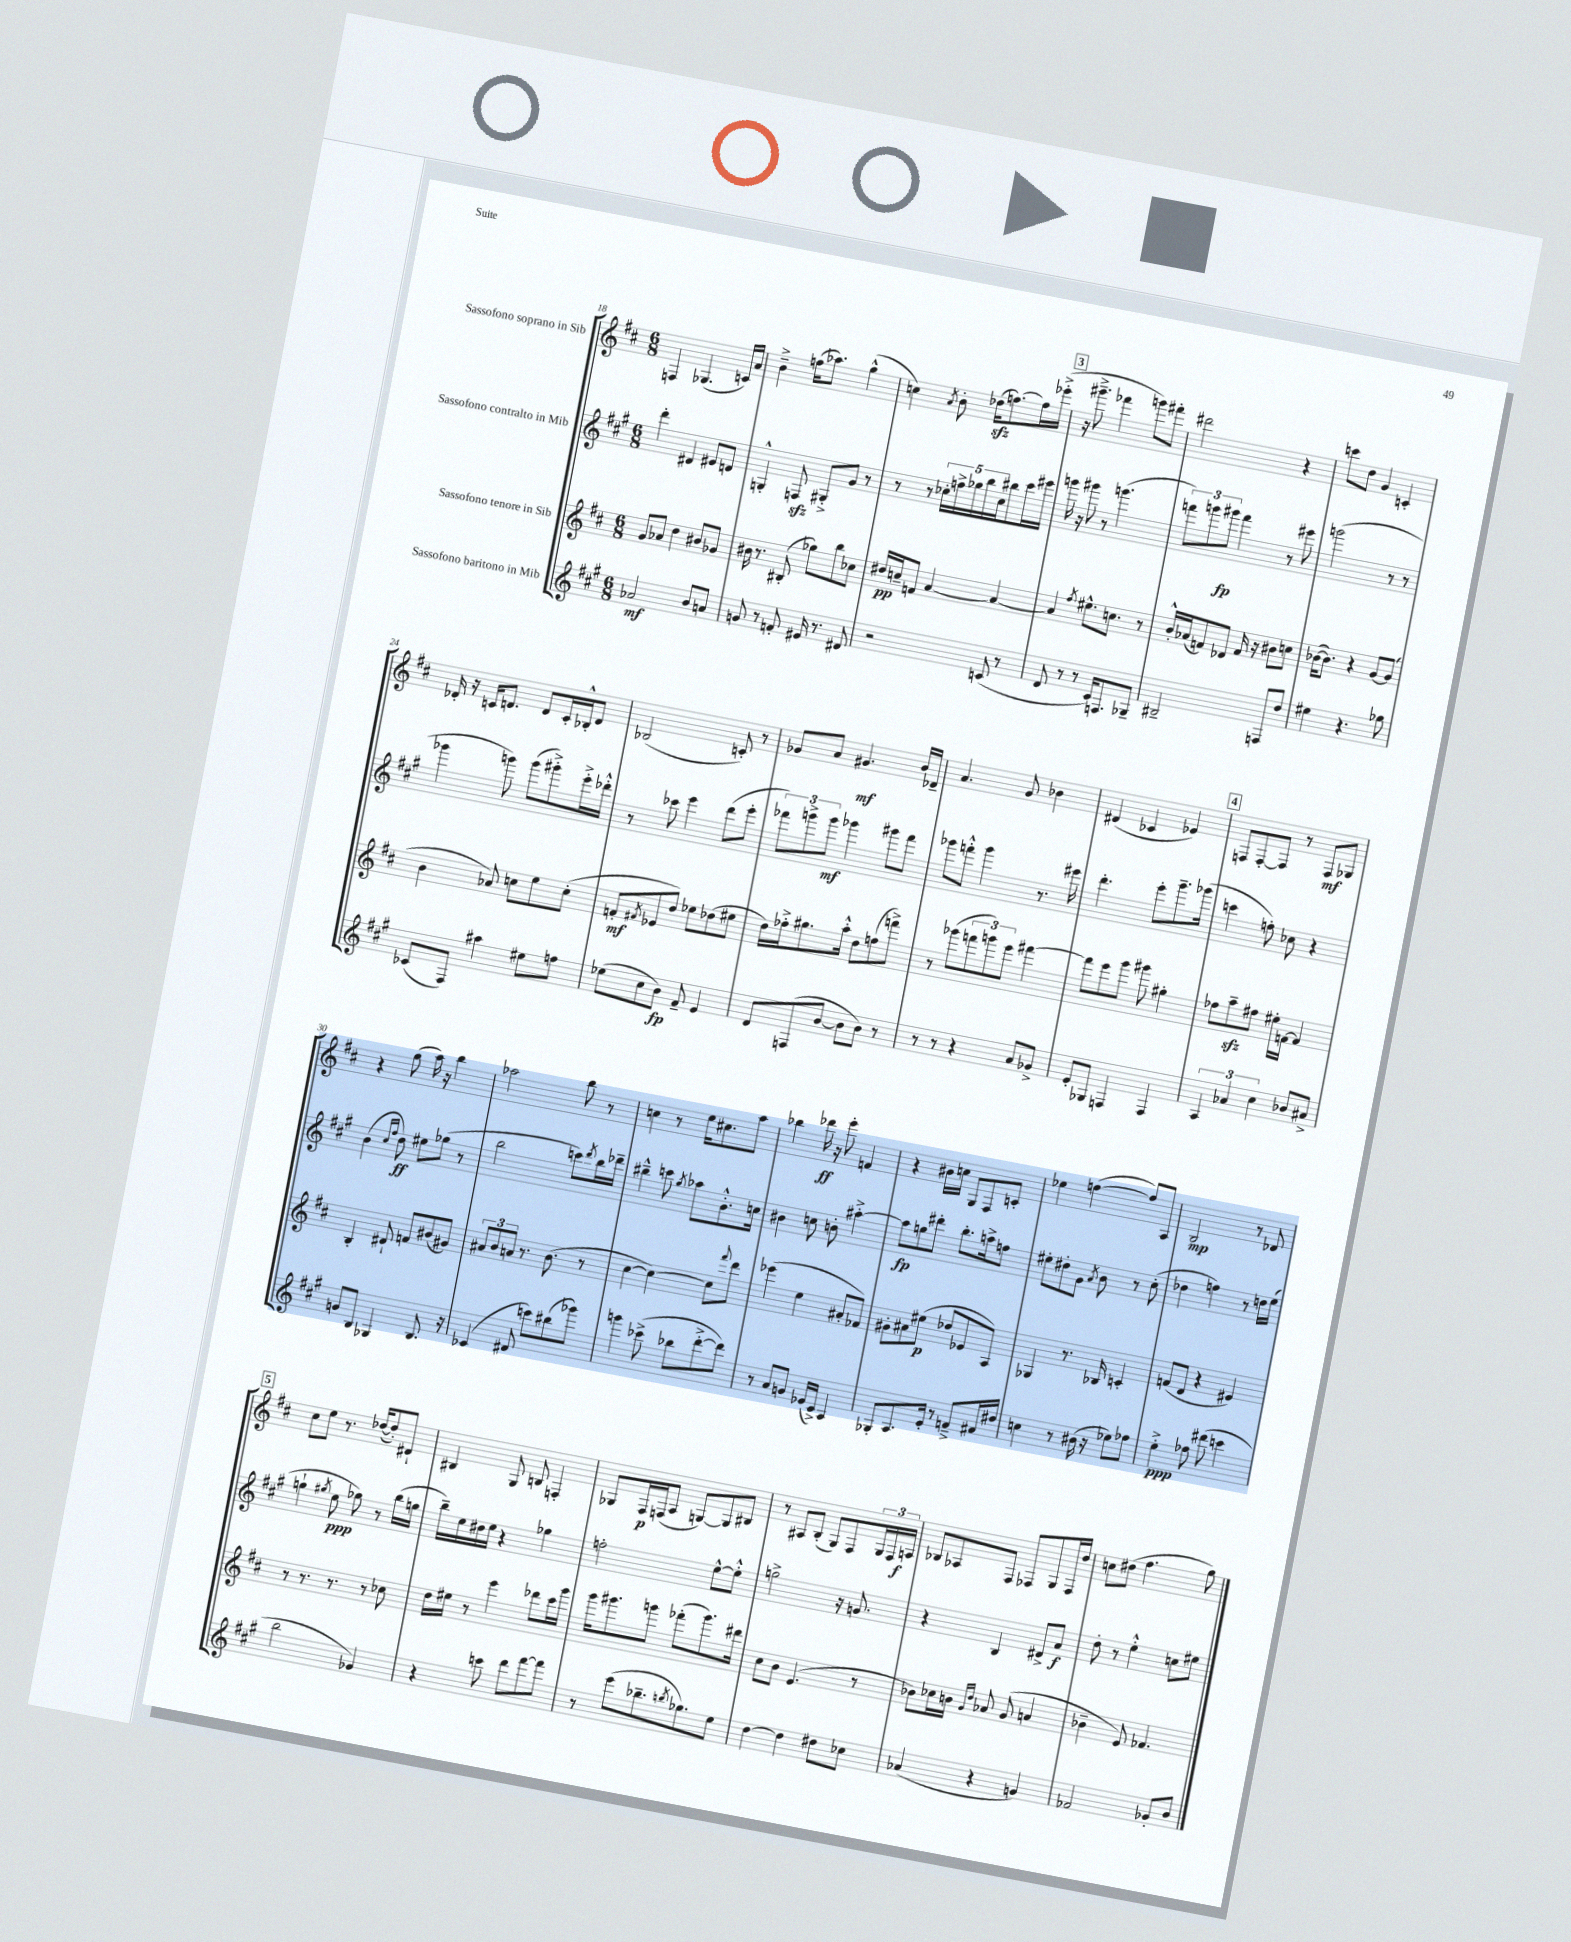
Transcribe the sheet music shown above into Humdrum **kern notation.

**kern	**dynam	**kern	**dynam	**kern	**dynam	**kern	**dynam
*part4	*part4	*part3	*part3	*part2	*part2	*part1	*part1
*staff4	*staff4	*staff3	*staff3	*staff2	*staff2	*staff1	*staff1
*I"Sassofono baritono in Mib	*	*I"Sassofono tenore in Sib	*	*I"Sassofono contralto in Mib	*	*I"Sassofono soprano in Sib	*
*clefG2	*	*clefG2	*	*clefG2	*	*clefG2	*
*k[f#c#g#]	*	*k[f#c#]	*	*k[f#c#g#]	*	*k[f#c#]	*
*M6/8	*	*M6/8	*	*M6/8	*	*M6/8	*
=18	=18	=18	=18	=18	=18	=18	=18
2a-X/	mf	8g/L	.	4ddd'\	.	4Fn/	.
.	.	8a-X/J	.	.	.	.	.
.	.	4dd\	.	4d#X/	.	(4.G-X/	.
8b/L	.	8b#X/L	.	8e#X/L	.	.	.
8an/J	.	8g-X/J	.	8dn/J	.	16cn/LL)	.
.	.	.	.	.	.	16a/JJ	.
=19	=19	=19	=19	=19	=19	=19	=19
8gn/	.	16b#X\	.	4Gn'^^/	.	4b~^\	.
.	.	8.r	.	.	.	.	.
8r	.	.	.	.	.	.	.
8fn'/	.	(8B#X'/	.	8Fnzz/	.	(16ffn\KL	.
.	.	.	.	.	.	8.aa-X\J)	.
16e#X/	.	8gg-X\L)	.	8G#X'^/L	.	.	.
8.r	.	.	.	.	.	.	.
.	.	8bb\	.	8g#/J	.	(4gg^^\	.
8d#X/	.	8cc-X\J	.	8r	.	.	.
=20	=20	=20	=20	=20	=20	=20	=20
2r	.	16dd#X/LL	pp	8r	.	4ccn\)	.
.	.	16ccn~/J	.	.	.	.	.
.	.	8fn/J	.	8r	.	.	.
.	.	.	.	.	.	8qa/	.
.	.	[4a/	.	20cc-X'\LL	.	8b'\	.
.	.	.	.	20ffn^\	.	.	.
.	.	.	.	20gg-X\	.	.	.
.	.	.	.	.	.	(16dd-Xzz\KL	.
.	.	.	.	20bb\	.	.	.
.	.	.	.	.	.	[8.ffn\)	.
.	.	.	.	20cc-\J	.	.	.
(8cn/	.	4a/_	.	8bb#X\	.	.	.
8r	.	.	.	16ccc#\L	.	16ff\L]	.
.	.	.	.	16eee#X\JJ	.	(16eee-X'^\JJ	.
!!LO:REH:place=s1:t=3
=21	=21	=21	=21	=21	=21	=21	=21
8d/	.	4a/]	.	16gggn\	.	16r	.
.	.	.	.	16r	.	8.ggg#X~^\	.
8r	.	.	.	8ggg#X\	.	.	.
.	.	8qff#/	.	.	.	.	.
8r	.	8.ee#X^^\L	.	8r	.	4fff-X\	.
16c#/KL)	.	.	.	(4.gggn\	.	.	.
8.Fn/	.	8.ccn\J	.	.	.	.	.
.	.	.	.	.	.	8gggn\L)	.
8G-X~/J	.	8r	.	.	.	8fff#X'\J	.
=22	=22	=22	=22	=22	=22	=22	=22
2B#X~/	.	16b'^^/LL	.	12fffn\L)	.	2ddd#X\	.
.	.	(16a-X/J	.	.	.	.	.
.	.	.	.	12gggn\	.	.	.
.	.	8fn/)	.	.	.	.	.
.	.	.	.	12ggg#X\J	fp	.	.
.	.	8d-X/J	.	4fff\	.	.	.
.	.	16f/	.	.	.	.	.
.	.	16r	.	.	.	.	.
8Fn/L	.	8b#X\L	.	8r	.	4r	.
8dd/J	.	8ccn\J	.	8eee#X\	.	.	.
=23	=23	=23	=23	=23	=23	=23	=23
4ee#X\	.	([16b-X\KL	.	(2gggn\	.	8cccn\L	.
.	.	8.b-\J])	.	.	.	.	.
.	.	.	.	.	.	8dd\J	.
4.r	.	4r	.	.	.	4g/	.
.	.	[8g/L	.	8r	.	4cn'/	.
8gg-X\	.	(8g/J]	.	8r	.	.	.
!!LO:LB:g=z
=24	=24	=24	=24	=24	=24	=24	=24
(8c-X/L	.	4b\	.	4ggg-X\	.	16d-X'/	.
.	.	.	.	.	.	16r	.
8F#/J)	.	.	.	.	.	16cn/KL	.
.	.	.	.	.	.	8.dn/J	.
4aa#X\	.	8a-X/)	.	8gggn\)	.	.	.
.	.	8ccn\L	.	(8ggg\L	.	8d/L	.
8ee#X\L	.	8ee\	.	8ggg#X'^\)	.	16c'/L	.
.	.	.	.	.	.	16B-X'^^/J	.
8ffn\J	.	(8cc'\J	.	16eee'^\L	.	8d/J	.
.	.	.	.	16ddd-X'^^\JJ	.	.	.
=25	=25	=25	=25	=25	=25	=25	=25
(8ee-X\L	.	8fn'/L	mf	8r	.	(2B-X/	.
.	.	8qf#X/	.	.	.	.	.
8cc#\	.	8e-X/	.	8ccc-X\	.	.	.
8b\J)	fp	8dd/J)	.	4eee\	.	.	.
8f#~/	.	8ee-X\L	.	.	.	.	.
4e/	.	(8dd-X\	.	(8ddd\L	.	8cn'/)	.
.	.	8ee#X\J	.	8eee'\J	.	8r	.
=26	=26	=26	=26	=26	=26	=26	=26
8d/L	.	16dd\LL)	.	12fff-X\L)	.	8g-X/L	.
.	.	16ff-X'^\J	.	.	.	.	.
.	.	.	.	12gggn^\	.	.	.
(8Fn/	.	8.gg#X\	.	.	.	8a/J	.
.	.	.	.	12ggg\J	mf	.	.
[8b/J	.	.	.	4ggg-X\	.	4.g#X/	mf
.	.	16aa'^^\Jk	.	.	.	.	.
8b\L]	.	8dd\L	.	.	.	.	.
8b\J)	.	(8ffn\	.	8ggg#X\L	.	.	.
8r	.	8fffn^\J)	.	8fff-\J	.	16b/LL	.
.	.	.	.	.	.	16d-X~/JJ	.
=27	=27	=27	=27	=27	=27	=27	=27
8r	.	8r	.	8ggg-X\L	.	4.a/	.
8r	.	(8ggg-X\L	.	8fffn'^^\J	.	.	.
4r	.	12fffn\	.	4ggg-\	.	.	.
.	.	12gggn\)	.	.	.	.	.
.	.	.	.	.	.	8g/	.
.	.	12eee\J	.	.	.	.	.
8a/L	.	[4fff#X\	.	8.r	.	4b-X\	.
8g-X^/J	.	.	.	.	.	.	.
.	.	.	.	16eee#X\	.	.	.
=28	=28	=28	=28	=28	=28	=28	=28
8e'/L	.	8fff#\L]	.	4.ddd'\	.	(4d#X/	.
8G-X/J	.	8eee\	.	.	.	.	.
4Fn/	.	8ggg\J	.	.	.	4c-X/	.
.	.	8ggg#X\	.	8eee'\L	.	.	.
4F/	.	4gg#X'\	.	8.ggg#~\	.	4e-X/)	.
.	.	.	.	(16ggg-X\Jk	.	.	.
!!LO:REH:place=s1:t=4
=29	=29	=29	=29	=29	=29	=29	=29
6A/	.	8ff-X\L	.	4cccn\	.	8Fn/L	.
.	.	8aazz~\	.	.	.	[8F'/	.
6a-X/	.	.	.	.	.	.	.
.	.	8ff#X\J	.	8ffn'\)	.	8F/J]	.
6cc#\	.	.	.	.	.	.	.
.	.	16ee#X'\LL	.	8cc-X\	.	8r	.
.	.	[16fn\JJ	.	.	.	.	.
8b-X/L	.	4f/]	.	4r	.	8F/L	mf
8a#X^/J	.	.	.	.	.	8G-X/J	.
!!LO:LB:g=z
=30	=30	=30	=30	=30	=30	=30	=30
8gn/L	.	4B'/	.	(4b\	.	4r	.
8B/J	.	.	.	.	.	.	.
.	.	.	.	16qqcc#/LL	.	.	.
.	.	.	.	16qqff#/JJ	.	.	.
4G-X/	.	8d#X`/	.	8dd\)	ff	(8gg\	.
.	.	8fn/L	.	8ee#X\L	.	16aa\)	.
.	.	.	.	.	.	16r	.
8.B/	.	(8b#X/	.	(8gg-X\J	.	4bb\	.
.	.	8g#X/J)	.	8r	.	.	.
16r	.	.	.	.	.	.	.
=31	=31	=31	=31	=31	=31	=31	=31
(4c-X/	.	12a#X/L	.	2bb\	.	2aa-X\	.
.	.	12b/	.	.	.	.	.
.	.	12an/J	.	.	.	.	.
8d#X/	.	8.r	.	.	.	.	.
8cccn\L)	.	.	.	.	.	.	.
.	.	(8.b\	.	.	.	.	.
(8bb#X\	.	.	.	8cccn\L)	.	8bb\	.
.	.	.	.	8qddd/	.	.	.
8ggg-X\J)	.	8r	.	16bb\L	.	8r	.
.	.	.	.	16ddd-X~\JJ	.	.	.
=32	=32	=32	=32	=32	=32	=32	=32
4gggn\	.	[4cc#\	.	4bb#X~^^\	.	4ccn\	.
(8ccc-X^\	.	4cc#\_)	.	8cccn\	.	8r	.
.	.	.	.	8qgg#/	.	.	.
8bb-X\L	.	.	.	8aa-X\L	.	16ee\KL	.
.	.	.	.	.	.	8.cc#X\	.
[8ddd'^\	.	8cc#\L]	.	8.b'^^\	.	.	.
.	.	8qqfff#/	.	.	.	.	.
8ddd\J])	.	8ddd\J	.	.	.	8aa\J	.
.	.	.	.	16ccn\Jk	.	.	.
=33	=33	=33	=33	=33	=33	=33	=33
8r	.	(4eee-X\	.	4b#X\	.	4bb-X\	.
8a/L	.	.	.	.	.	.	.
8gn/J	.	4ee\	.	8ccn\	.	16ddd-X\	ff
.	.	.	.	.	.	16r	.
(16e-X/LL	.	.	.	8bn'\	.	8eee'\	.
16c#^/JJ)	.	.	.	.	.	.	.
4A/	.	8a#X'/L	.	[4aa#X'^\	.	4fn/	.
.	.	8f-X/J)	.	.	.	.	.
=34	=34	=34	=34	=34	=34	=34	=34
8G-X'/L	.	8g#X'\L	.	8aa#\L]	fp	4r	.
8.A/	.	8a#X\	.	8ggn\	.	.	.
.	.	(8ee#X\J	p	8ddd#X'\J	.	16b#X\LL	.
16e'/Jk	.	.	.	.	.	16ccn\JJ	.
8r	.	8dd-X/L	.	8.bb'\L	.	8G/L	.
8fn~^/L	.	8e-X/	.	.	.	8F#/	.
.	.	.	.	16aan^\k	.	.	.
16f#X/L	.	8A/J)	.	8ffn\J	.	8cn'/J	.
16dd#X/JJ	.	.	.	.	.	.	.
=35	=35	=35	=35	=35	=35	=35	=35
4ccn\	.	4G-X/	.	8ee#X'\L	.	4ee-X\	.
.	.	.	.	8dd#X'\	.	.	.
8r	.	8.r	.	8g#\J	.	([4ffn\	.
.	.	.	.	8qa/	.	.	.
(16b#X\	.	.	.	8b\	.	.	.
16r	.	16B-X/	.	.	.	.	.
8ee-X\L)	.	4cn'/	.	8r	.	8ff/L])	.
8ff-X\J	.	.	.	(8cc#'\	.	8A/J	.
=36	=36	=36	=36	=36	=36	=36	=36
4ee'^\	ppp	(8fn/L	.	4dd-X\	.	2B/	mp
.	.	8d/J	.	.	.	.	.
8ff-X\	.	4r	.	4ffn\)	.	.	.
(8ddd#X\	.	.	.	.	.	.	.
4cccn\	.	4e#X/)	.	8r	.	8r	.
.	.	.	.	16ddn\LL	.	8d-X/	.
.	.	.	.	(16ee\JJ	.	.	.
!!LO:LB:g=z
!!LO:REH:place=s1:t=5
=37	=37	=37	=37	=37	=37	=37	=37
2bb\	.	8r	.	4ggn`\	.	8cc#\L	.
.	.	8.r	.	.	.	8ee\J	.
.	.	.	.	8qgg#X/	.	.	.
.	.	.	.	8ee\	ppp	8.r	.
.	.	8.r	.	.	.	.	.
.	.	.	.	8gg-X\)	.	.	.
.	.	.	.	.	.	([16dd-X/KL	.
4g-X/)	.	8r	.	8r	.	8dd-'/])	.
.	.	8cc-X\	.	(16bb\LL	.	8d#X`/J	.
.	.	.	.	16ggn\JJ	.	.	.
=38	=38	=38	=38	=38	=38	=38	=38
4r	.	16dd\LL	.	16bb~\LL)	.	4B#X/	.
.	.	16ee#X\JJ	.	16ee\	.	.	.
.	.	8r	.	16dd#X\	.	.	.
.	.	.	.	16ee\JJ	.	.	.
8cccn\	.	4eee\	.	4r	.	8G/	.
8ddd\L	.	.	.	.	.	8Bn/	.
[8fff#\	.	8ddd-X\L	.	4gg-X\	.	4Fn'/	.
8fff#\J]	.	16ccc#\L	.	.	.	.	.
.	.	16ggg\JJ	.	.	.	.	.
=39	=39	=39	=39	=39	=39	=39	=39
8r	.	16ggg\KL	.	2ffn'\	.	8G-X/L	.
.	.	8.ggg#X\	.	.	.	.	.
(8eee\L	.	.	.	.	.	16F#/L	p
.	.	.	.	.	.	(16Fn/J	.
8.bb-X~\	.	8gggn\J	.	.	.	8A/J	.
.	.	(8fff-X'\L	.	.	.	[8Gn/L)	.
8qbbn/	.	.	.	.	.	.	.
8.gg-X\)	.	.	.	.	.	.	.
.	.	8.ggg\)	.	[8ee^^\L	.	8G/]	.
8ee\J	.	.	.	8ee'^^\J]	.	8B#X/J	.
.	.	16ddd#X\Jk	.	.	.	.	.
=40	=40	=40	=40	=40	=40	=40	=40
[4dd\	.	8cc#\L	.	2ggn^\	.	8r	.
.	.	8b\J	.	.	.	8A#X/L	.
4dd\]	.	(4.e/	.	.	.	(8B'/J	.
.	.	.	.	.	.	8G/L)	.
8dd#X\L	.	.	.	16r	.	8F#/	.
.	.	.	.	8.gn/	.	.	.
8cc-X\J	.	8r	.	.	.	24G/L	.
.	.	.	.	.	.	24F#/	.
.	.	.	.	.	.	24An/JJ	f
=41	=41	=41	=41	=41	=41	=41	=41
(4a-X/	.	8b-X\L)	.	4r	.	8B-X/L	.
.	.	16cc-X\L	.	.	.	8A-X/	.
.	.	16bn\JJ	.	.	.	.	.
.	.	16qqg/LL	.	.	.	.	.
.	.	16qqdd/JJ	.	.	.	.	.
4r	.	8a-X/	.	4B/	.	8F#/J	.
.	.	(8g/	.	.	.	8F-X/L	.
4gn/)	.	4an/	.	8d#X^/L	.	8G/	.
.	.	.	.	8a/J	f	16F-/L	.
.	.	.	.	.	.	16dd/JJ	.
=42	=42	=42	=42	=42	=42	=42	=42
2f-X/	.	4b-X~\	.	8dd'\	.	8ccn\L	.
.	.	.	.	8r	.	(8dd#X\J	.
.	.	8e/)	.	4ee'^^\	.	4.ff#\	.
.	.	4.f-X/	.	.	.	.	.
8g-X'/L	.	.	.	8ccn\L	.	.	.
8b/J	.	.	.	8ee#X\J	.	8gg\)	.
==	==	==	==	==	==	==	==
*-	*-	*-	*-	*-	*-	*-	*-
